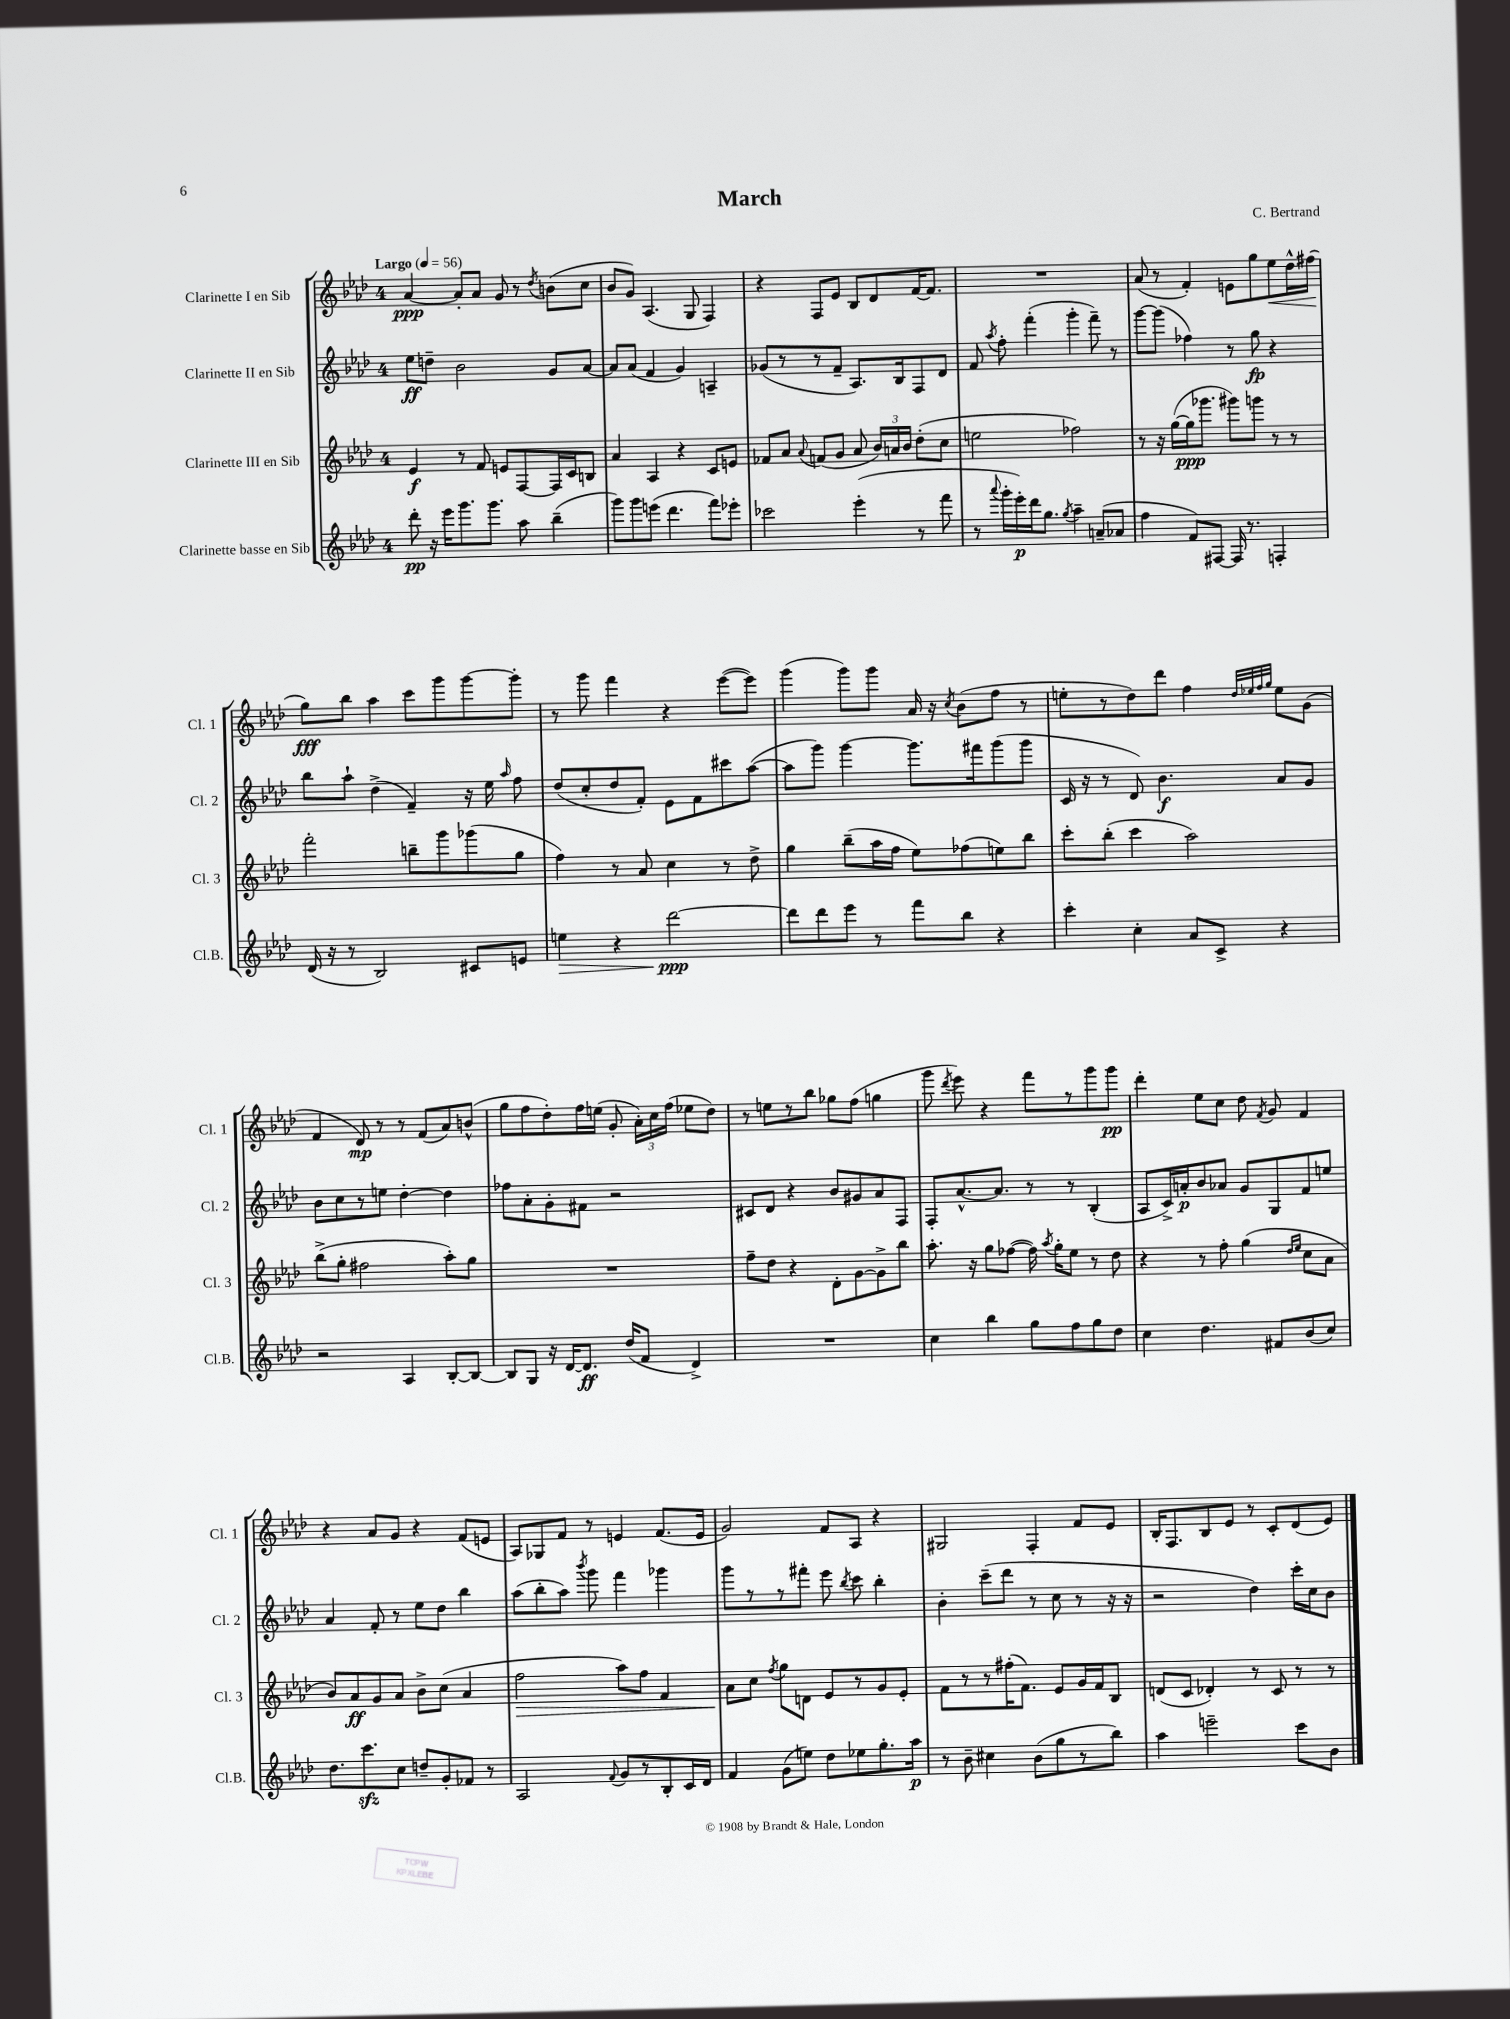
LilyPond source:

\header { title = "March" composer = "C. Bertrand" }
<<
\new StaffGroup <<
\new Staff = "s0" \with { instrumentName = "Clarinette I en Sib" shortInstrumentName = "Cl. 1" } {
    \clef treble \key aes \major \once \override Staff.TimeSignature.style = #'single-digit \time 4/4 \tempo "Largo" 4 = 56
    \autoBeamOff aes'4~\ppp aes'8[-. aes'8] g'8 r8 \acciaccatura { des''8 } b'8[( c''8] |
    bes'8[ g'8]) aes4.( g8 f4) |
    r4 f8[ ees'8] bes8[ des'8 f'16~ f'8.] |
    R1 |
    aes'8( r8 f'4-.) e'8[ g''8 ees''8\< des''16-^ fis''16]( |
    g''8[\fff\!) bes''8] aes''4 c'''8[ g'''8 g'''8~ g'''8]-. |
    r8 g'''8 f'''4 r4 ees'''8[~( ees'''8]) |
    g'''4( g'''8[) g'''8] aes'16 r16 \acciaccatura { c''8 } bes'8[( f''8] r8 |
    e''8[-. r8 des''8) des'''8] f''4 \grace { des''32[ ees''32 f''32 g''32] } ees''8[ g'8]( |
    f'4 des'8\mp) r8 r8 f'8[( aes'8) b'8]-^( |
    g''8[ f''8 des''8-.) f''16 e''16]( g'8-. \tuplet 3/2 { aes'16[-.) c''16 f''16]( } ees''8[ des''8]) |
    r8 e''8[ r8 bes''8] ges''8[ f''8]( g''4 |
    g'''8 \acciaccatura { des'''8 } ees'''8) r4 f'''8[ r8 g'''8 g'''8]\pp |
    des'''4-. ees''8[ c''8] des''8 \acciaccatura { f'8 } g'8 f'4 |
    r4 aes'8[ g'8] r4 f'8[( e'8] |
    aes8[) ges8 f'8] r8 e'4 f'8.[( e'16] |
    g'2) f'8[ aes8] r4 |
    gis2 f4-. f'8[ ees'8] |
    bes16[-. f8. bes8 ees'8] r8 c'8[-. des'8( ees'8]) \bar "|." |
}
\new Staff = "s1" \with { instrumentName = "Clarinette II en Sib" shortInstrumentName = "Cl. 2" } {
    \clef treble \key aes \major \once \override Staff.TimeSignature.style = #'single-digit \time 4/4
    \autoBeamOff ees''8[\ff d''8]-- bes'2 g'8[ aes'8]~ |
    aes'8[ aes'8]( f'4 g'4) a4-- |
    ges'8[( r8 r8 f'8]-- aes8.[) bes16 f8 des'8] |
    f'8 \acciaccatura { aes''8 } f''8-. f'''4-.( g'''4-. f'''8--) r8 |
    g'''8[~ g'''8]( fes''4) r8 g''8\fp r4 |
    bes''8[ aes''8]-! des''4->( f'4--) r16 ees''16 \grace { aes''16 } f''8 |
    des''8[( c''8-. des''8 f'8]-.) ees'8[ f'8 cis'''8 aes''8]~( |
    aes''8[ g'''8]) g'''4~ g'''8.[ fis'''16 g'''8( g'''8] |
    c'16 r16 r8 des'8) bes'4.\f aes'8[ g'8] |
    bes'8[ c''8 r8 e''8] des''4~-. des''4 |
    fes''8[ aes'8-. g'8-. fis'8] r2 |
    cis'8[ des'8] r4 bes'8[ gis'8 aes'8 f8] |
    f8[-. aes'8.~-^ aes'8.] r8 r8 bes4-.( |
    aes8[ c'16->) a'16-.\p bes'8 aes'8] g'8[ g8 f'8 e''8] |
    aes'4 f'8-. r8 ees''8[ des''8] bes''4 |
    aes''8[( bes''8-. aes''8]) \acciaccatura { bes'''8 } g'''8 f'''4 ges'''4 |
    g'''8[ r8 r8 fis'''8]-. ees'''8 \acciaccatura { bes''8 } c'''8 bes''4-. |
    bes'4-. c'''8[--( des'''8] r8 c''8 r8 r16 r16 |
    r2 des''4) c'''16[-. c''16 bes'8] \bar "|." |
}
\new Staff = "s2" \with { instrumentName = "Clarinette III en Sib" shortInstrumentName = "Cl. 3" } {
    \clef treble \key aes \major \once \override Staff.TimeSignature.style = #'single-digit \time 4/4
    \autoBeamOff ees'4\f r8 f'8 e'8[ f8~ f16 c'16 b8] |
    aes'4 aes4 r4 c'8[ e'8] |
    fes'8[ aes'8] \appoggiatura { aes'8 } f'8[( g'8] aes'8 \tuplet 3/2 { bes'16[) a'16 bes'16] } des''8[-.( c''8] |
    e''2 fes''2) |
    r8 r16 g''16[~( g''16\ppp ges'''8.] gis'''8[) g'''8] r8 r8 |
    f'''2-. b''8[-- g'''8 ges'''8( g''8] |
    f''4) r8 aes'8 c''4 r8 des''8-> |
    g''4 bes''8[--( aes''16 f''16] ees''8[) fes''8( e''8) bes''8] |
    c'''8[-. bes''8]-.( c'''4 aes''2) |
    bes''8[->( g''8]-. fis''2 aes''8[-.) g''8] |
    R1 |
    f''8[-- des''8] r4 des'8[-. g'8~ g'8-> bes''8] |
    aes''8.-. r16 g''8[ fes''8]~( fes''16) \acciaccatura { aes''8 } g''16[-. ees''8] r8 des''8 |
    r4 r8 f''8-. g''4( \grace { des''16[ ees''16] } c''8[ aes'8] |
    bes'8[) aes'8\ff g'8 aes'8] bes'8[-> c''8]( aes'4 |
    f''2\> aes''8[) f''8] f'4 |
    aes'8[\! c''8] \acciaccatura { f''8 } g''8[ d'8] ees'8[ r8 g'8 ees'8]-. |
    f'8[ r8 r8 fis''16-.( f'8.]) ees'8[ g'16 f'16 bes8] |
    d'8[( c'8] des'4-.) r8 c'8 r8 r8 \bar "|." |
}
\new Staff = "s3" \with { instrumentName = "Clarinette basse en Sib" shortInstrumentName = "Cl.B." } {
    \clef treble \key aes \major \once \override Staff.TimeSignature.style = #'single-digit \time 4/4
    \autoBeamOff des'''8-.\pp r16 ees'''16[ g'''8. g'''8.] aes''8 bes''4--( |
    g'''8[) g'''8 e'''8]( des'''4. f'''8[) ees'''8]-. |
    ces'''2 ees'''4-.( r8 f'''8 |
    r8 \appoggiatura { aes'''8 } g'''16[-. ees'''16-.\p) des'''16 g''8.] \acciaccatura { g''8 } aes''4-- a'8[--( aes'8] |
    f''4 f'8[) fis8]~ fis16 r8. f4-. |
    des'16( r16 r8 bes2) cis'8[ e'8] |
    e''4\> r4 des'''2~\ppp\! |
    des'''8[ des'''8 ees'''8] r8 f'''8[ bes''8] r4 |
    c'''4-. c''4-. aes'8[ c'8]-> r4 |
    r2 aes4 bes8[~-. bes8]~ |
    bes8[ g8] r16 des'16[~ des'8.]\ff des''16[( f'8] des'4->) |
    R1 |
    c''4 bes''4 g''8[ f''8 g''8 des''8] |
    c''4 des''4. fis'8[ bes'8( c''8]) |
    des''8.[ c'''8.\sfz c''8] d''8[-- g'8-. fes'8] r8 |
    aes2 \appoggiatura { f'8 } g'8[ r8 bes8-. c'16 des'16] |
    f'4 g'8[( e''8]) des''8[ ees''8 g''8.-. aes''16]\p |
    r8 bes'8-- cis''4 bes'8[( g''8 r8 bes''8]) |
    aes''4 e'''2-- c'''8[ bes'8] \bar "|." |
}
>>
>>
\layout { \context { \Score \remove "Bar_number_engraver" } }
